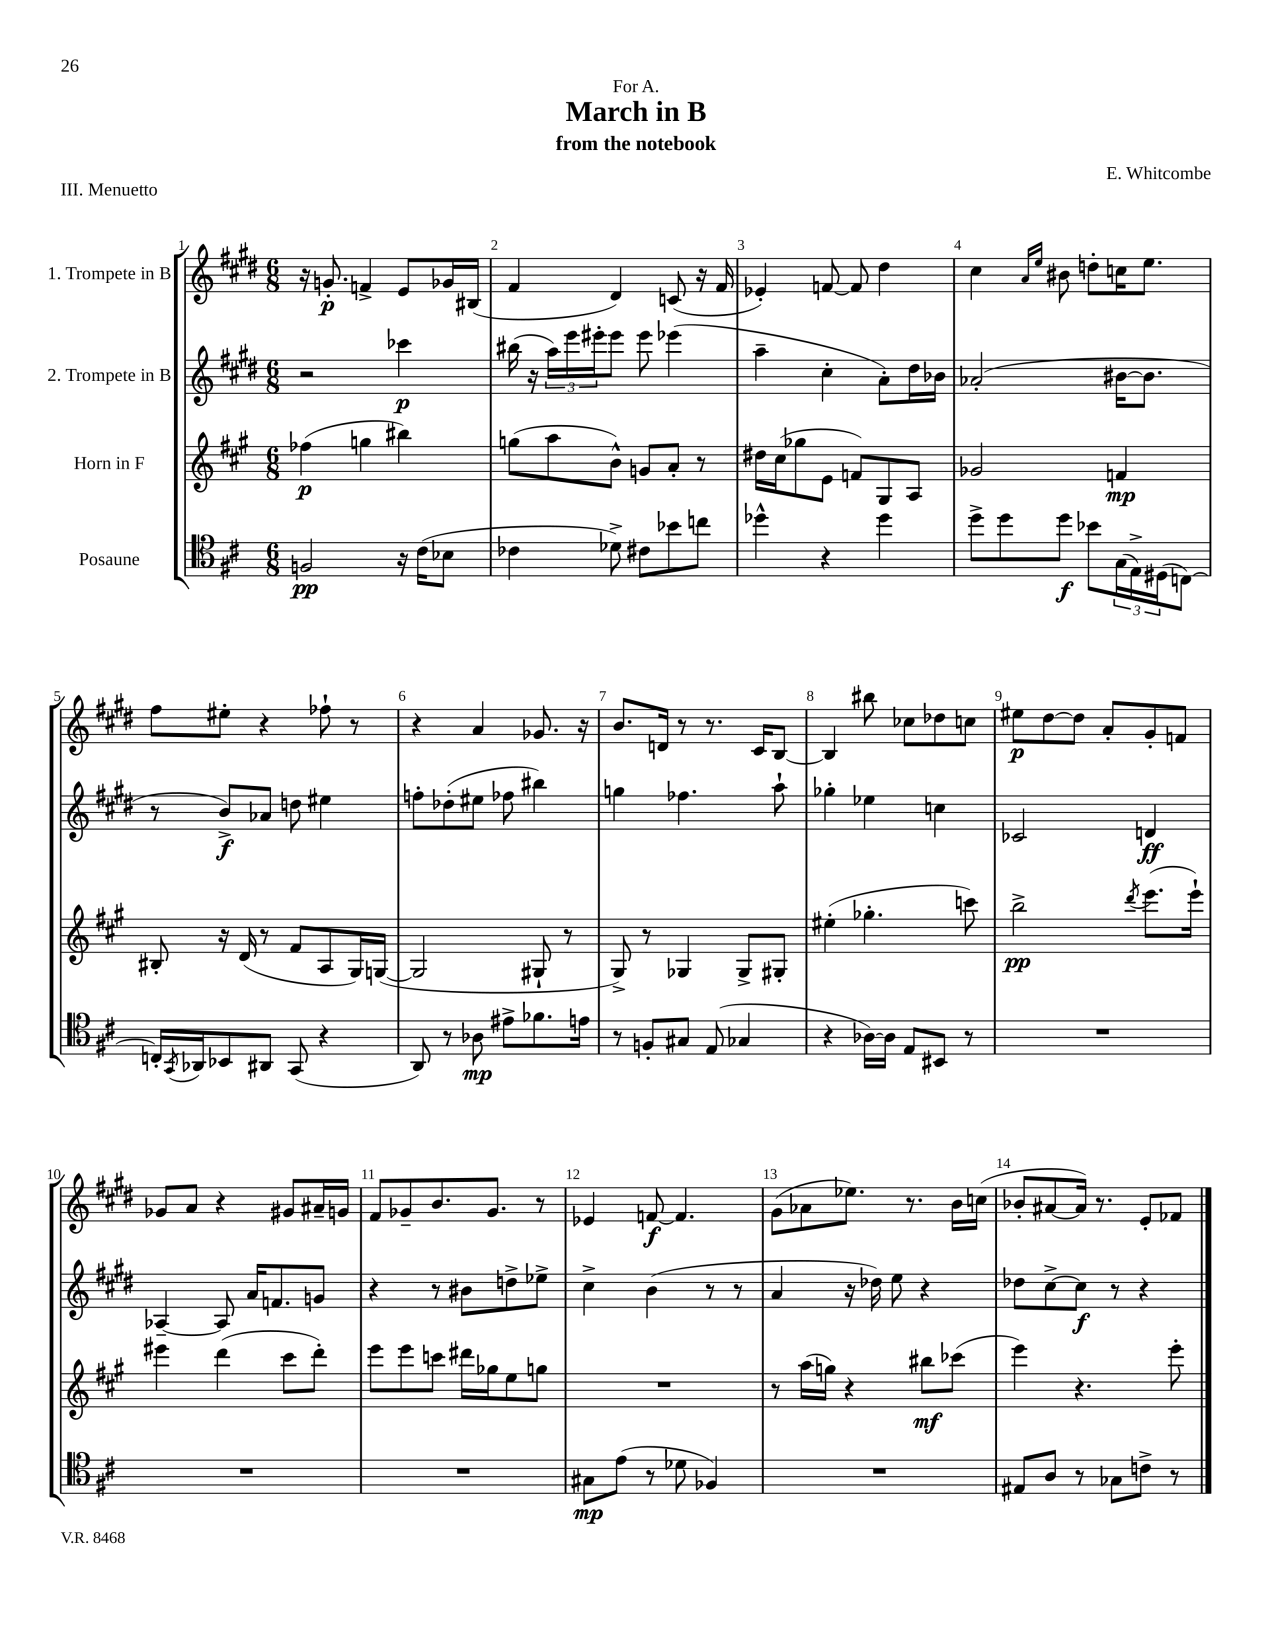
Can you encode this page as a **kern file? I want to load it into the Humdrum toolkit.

**kern	**dynam	**kern	**dynam	**kern	**dynam	**kern	**dynam
*part4	*part4	*part3	*part3	*part2	*part2	*part1	*part1
*staff4	*staff4	*staff3	*staff3	*staff2	*staff2	*staff1	*staff1
*I"Posaune	*	*I"Horn in F	*	*I"2. Trompete in B	*	*I"1. Trompete in B	*
*clefC4	*	*clefG2	*	*clefG2	*	*clefG2	*
*k[f#c#]	*	*k[f#c#g#]	*	*k[f#c#g#d#]	*	*k[f#c#g#d#]	*
*M6/8	*	*M6/8	*	*M6/8	*	*M6/8	*
=1	=1	=1	=1	=1	=1	=1	=1
2Fn/	pp	(4ff-X\	p	2r	.	16r	.
.	.	.	.	.	.	8.gn'/	p
.	.	4ggn\	.	.	.	4fn^/	.
16r	.	4bb#X\)	.	4ccc-X\	p	8e/L	.
(16c#\KL	.	.	.	.	.	.	.
8B-X\J	.	.	.	.	.	16g-X/L	.
.	.	.	.	.	.	(16B#X/JJ	.
=2	=2	=2	=2	=2	=2	=2	=2
4c-X\	.	(8ggn\L	.	(16bb#X\	.	4f#/	.
.	.	.	.	16r	.	.	.
.	.	8aa\	.	24aa\LL)	.	.	.
.	.	.	.	24eee\	.	.	.
.	.	.	.	24eee#X'\J	.	.	.
8d-X^\)	.	8b^^\J)	.	8eee#\J	.	4d#/)	.
8c#X\L	.	8gn/L	.	8eee#\	.	.	.
8b-X\	.	8a'/J	.	(4eee-X\	.	(8cn/	.
8ccn\J	.	8r	.	.	.	16r	.
.	.	.	.	.	.	16f#/	.
=3	=3	=3	=3	=3	=3	=3	=3
4dd-X^^\	.	16dd#X\LL	.	4aa~\	.	4e-X'/)	.
.	.	(16cc#\J	.	.	.	.	.
.	.	8gg-X\	.	.	.	.	.
4r	.	8e\J	.	4cc#'\	.	[8fn/	.
.	.	8fn/L)	.	.	.	8f/]	.
4dd-\	.	8G#/	.	8a'\L)	.	4dd#\	.
.	.	8A/J	.	16dd#\L	.	.	.
.	.	.	.	16b-X\JJ	.	.	.
=4	=4	=4	=4	=4	=4	=4	=4
8dd^\L	.	2g-X/	.	(2a-X'/	.	4cc#\	.
8dd\	.	.	.	.	.	.	.
.	.	.	.	.	.	16qqa/LL	.
.	.	.	.	.	.	16qqee/JJ	.
8dd\J	f	.	.	.	.	8b#X\	.
8b-X\L	.	.	.	.	.	8ddn'\L	.
(24G\L	.	4fn/	mp	[16b#X\KL	.	16ccn\K	.
24E^\)	.	.	.	.	.	.	.
.	.	.	.	8.b#\J]	.	8.ee\J	.
(24D#X\J	.	.	.	.	.	.	.
[8Cn\J)	.	.	.	.	.	.	.
!!LO:LB:g=z
=5	=5	=5	=5	=5	=5	=5	=5
16Cn'/LL]	.	8B#X'/	.	8r	.	8ff#\L	.
8qGG/	.	.	.	.	.	.	.
16AA-X/J	.	.	.	.	.	.	.
8BB-X/	.	16r	.	8b^/L)	f	8ee#X'\J	.
.	.	(16d/	.	.	.	.	.
8AA#X/J	.	8r	.	8a-X/J	.	4r	.
(8GG/	.	8f#/L	.	8ddn\	.	.	.
4r	.	8A/	.	4ee#X\	.	8ff-X`\	.
.	.	16G#/L)	.	.	.	8r	.
.	.	([16Gn/JJ	.	.	.	.	.
=6	=6	=6	=6	=6	=6	=6	=6
8AA/)	.	2G/]	.	8ffn'\L	.	4r	.
8r	.	.	.	(8dd-X'\	.	.	.
8A-X\	mp	.	.	8ee#X\J	.	4a/	.
8e#X^\L	.	.	.	8ff-X\	.	.	.
8.f-X\	.	8G#X`/	.	4bb#X\)	.	8.g-X/	.
.	.	8r	.	.	.	.	.
16en\Jk	.	.	.	.	.	16r	.
=7	=7	=7	=7	=7	=7	=7	=7
8r	.	8G#^/)	.	4ggn\	.	8.b/L	.
8Fn'/L	.	8r	.	.	.	.	.
.	.	.	.	.	.	16dn/Jk	.
8G#X/J	.	4G-X/	.	4.ff-X\	.	8r	.
(8E/	.	.	.	.	.	8.r	.
4G-X/	.	8G-^/L	.	.	.	.	.
.	.	.	.	.	.	16c#/KL	.
.	.	8G#X'/J	.	8aa`\	.	[8B/J	.
=8	=8	=8	=8	=8	=8	=8	=8
4r	.	(4ee#X'\	.	4gg-X'\	.	4B/]	.
[16A-X\LL)	.	4.gg-X'\	.	4ee-X\	.	8bb#X\	.
16A-\JJ]	.	.	.	.	.	.	.
8E/L	.	.	.	.	.	8cc-X\L	.
8BB#X/J	.	.	.	4ccn\	.	8dd-X\	.
8r	.	8cccn\)	.	.	.	8ccn\J	.
=9	=9	=9	=9	=9	=9	=9	=9
2.r	.	2bb^\	pp	2c-X/	.	8ee#X\L	p
.	.	.	.	.	.	[8dd#\	.
.	.	.	.	.	.	8dd#\J]	.
.	.	.	.	.	.	8a'/L	.
.	.	8qddd/	.	.	.	.	.
.	.	(8.eee\L	.	4dn/	ff	8g#'/	.
.	.	.	.	.	.	8fn/J	.
.	.	16eee`\Jk)	.	.	.	.	.
!!LO:LB:g=z
=10	=10	=10	=10	=10	=10	=10	=10
2.r	.	4eee#X\	.	[4A-X~/	.	8g-X/L	.
.	.	.	.	.	.	8a/J	.
.	.	(4ddd\	.	8A-/]	.	4r	.
.	.	.	.	16a/KL	.	.	.
.	.	.	.	8.fn/	.	.	.
.	.	8ccc#\L	.	.	.	8g#X/L	.
.	.	8ddd'\J)	.	8gn/J	.	16a#X~/L	.
.	.	.	.	.	.	16gn/JJ	.
=11	=11	=11	=11	=11	=11	=11	=11
2.r	.	8eee\L	.	4r	.	8f#/L	.
.	.	8eee\	.	.	.	8g-X~/	.
.	.	8cccn\J	.	8r	.	8.b/	.
.	.	16ddd#X\LL	.	8b#X\L	.	.	.
.	.	16gg-X\J	.	.	.	8.g-/J	.
.	.	8ee\	.	8ddn^\	.	.	.
.	.	8ggn\J	.	8ee-X^\J	.	8r	.
=12	=12	=12	=12	=12	=12	=12	=12
8G#X\L	mp	2.r	.	4cc#^\	.	4e-X/	.
(8e\J	.	.	.	.	.	.	.
8r	.	.	.	(4b\	.	[8fn/	f
8d-X\	.	.	.	.	.	4.f/]	.
4F-X/)	.	.	.	8r	.	.	.
.	.	.	.	8r	.	.	.
=13	=13	=13	=13	=13	=13	=13	=13
2.r	.	8r	.	4a/	.	(8g#\L	.
.	.	(16aa\LL	.	.	.	8a-X\	.
.	.	16ggn\JJ)	.	.	.	.	.
.	.	4r	.	16r	.	8.ee-X\J)	.
.	.	.	.	16dd-X\)	.	.	.
.	.	.	.	8ee\	.	.	.
.	.	.	.	.	.	8.r	.
.	.	8bb#X\L	mf	4r	.	.	.
.	.	(8ccc-X\J	.	.	.	16b\LL	.
.	.	.	.	.	.	(16ccn\JJ	.
=14	=14	=14	=14	=14	=14	=14	=14
8E#X/L	.	4eee\)	.	8dd-X\L	.	8b-X'/L	.
8A/J	.	.	.	[8cc#^\	.	[8a#X/	.
8r	.	4.r	.	8cc#\J]	f	16a#/Jk])	.
.	.	.	.	.	.	8.r	.
8G-X\L	.	.	.	8r	.	.	.
8cn^\J	.	.	.	4r	.	8e'/L	.
8r	.	8eee'\	.	.	.	8f-X/J	.
==	==	==	==	==	==	==	==
*-	*-	*-	*-	*-	*-	*-	*-
